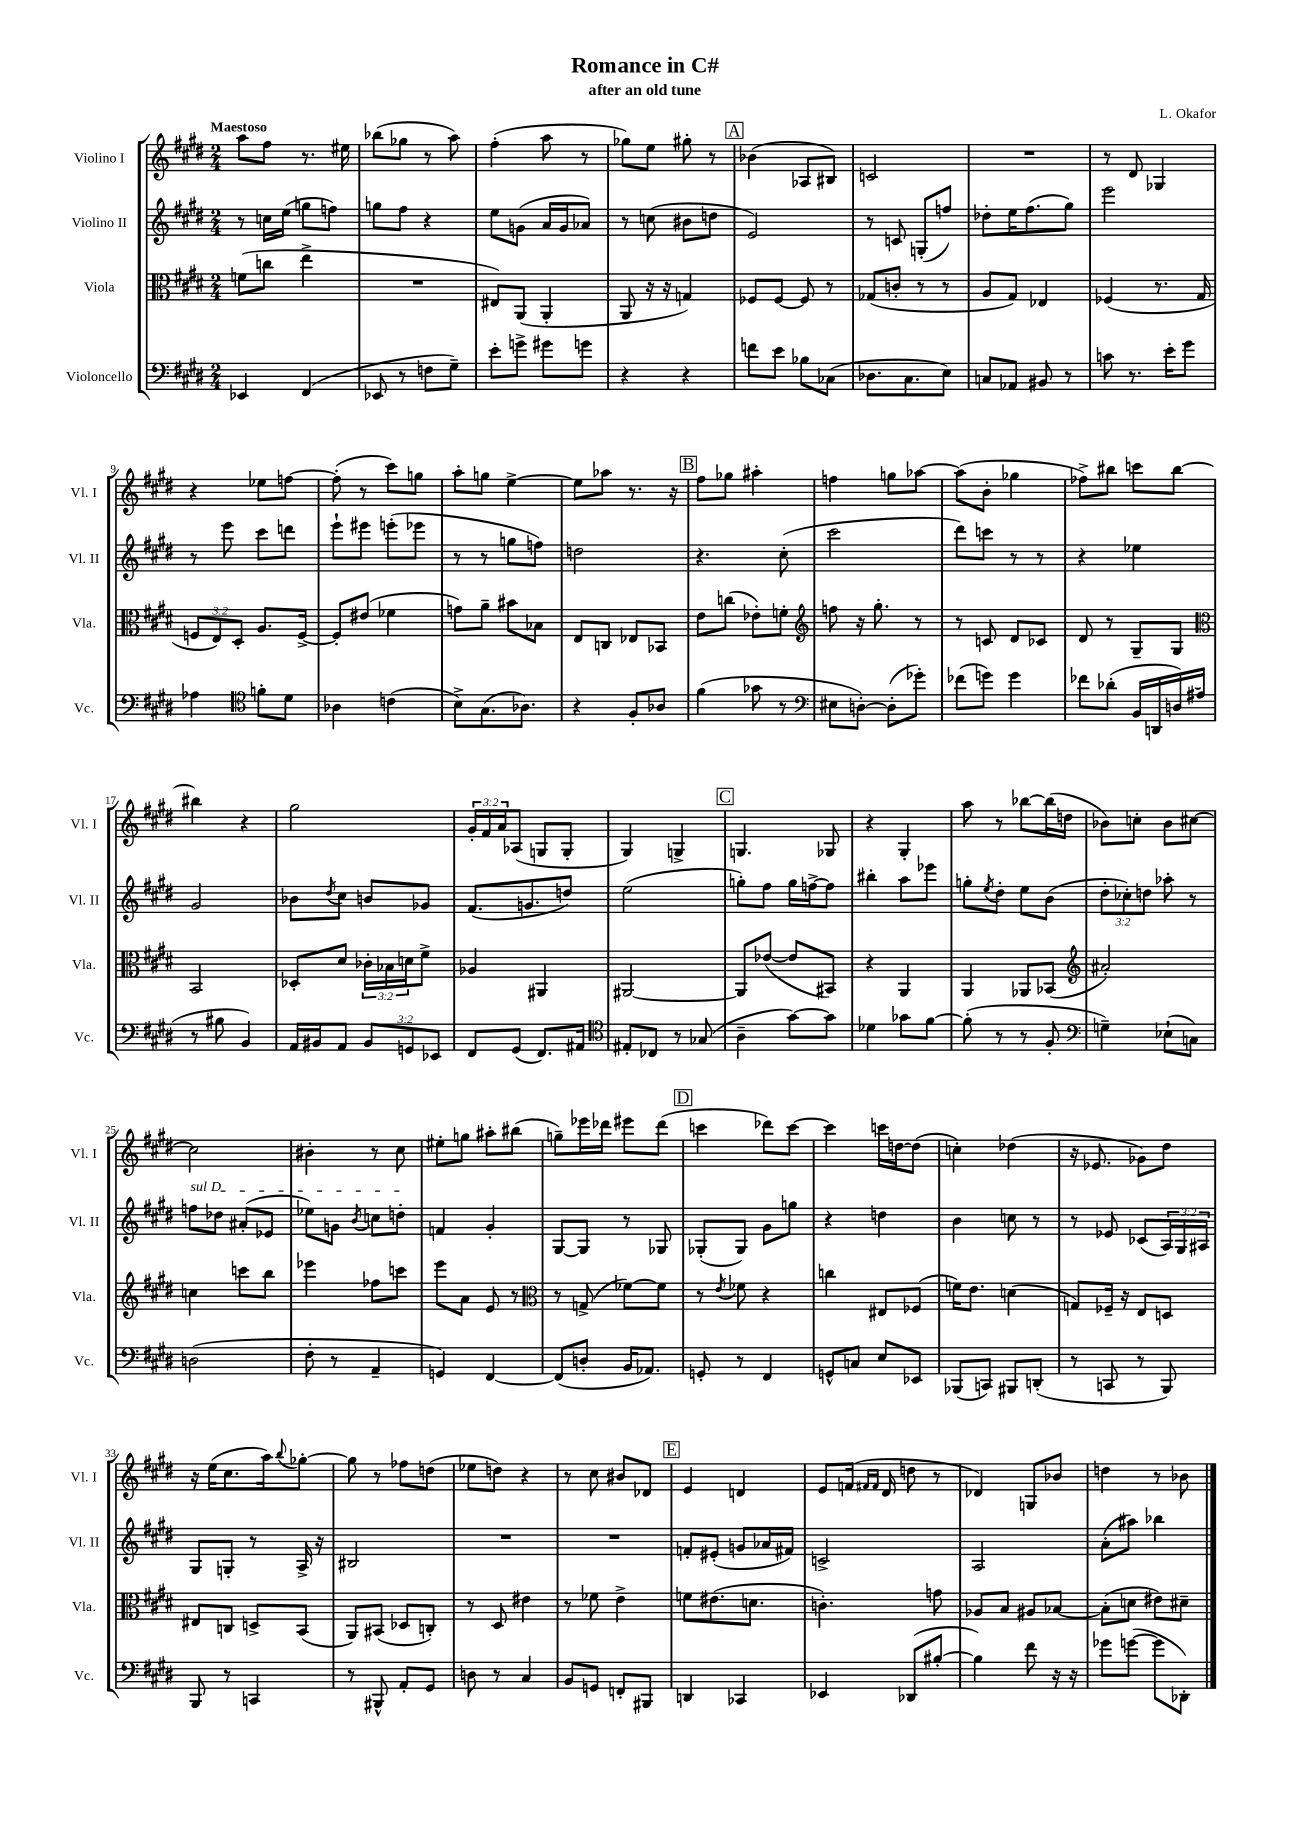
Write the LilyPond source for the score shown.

\header { title = "Romance in C#" composer = "L. Okafor" subtitle = "after an old tune" }
<<
\new StaffGroup <<
\new Staff = "s0" \with { instrumentName = "Violino I" shortInstrumentName = "Vl. I" } {
    \clef treble \key e \major \numericTimeSignature \time 2/4 \override Staff.TupletNumber.text = #tuplet-number::calc-fraction-text \tempo "Maestoso"
    a''8 fis''8 r8. eis''16 |
    bes''8( ges''8 r8 a''8) |
    fis''4-.( a''8 r8 |
    ges''8) e''8 gis''8-. r8 |
    \mark \markup { \box "A" } bes'4( aes8 bis8) |
    c'2 |
    R2 |
    r8 dis'8 ges4 |
    r4 ees''8 f''8~ |
    f''8-.( r8 cis'''8) g''8 |
    a''8-. g''8 e''4~-> |
    e''8 aes''8 r8. r16 |
    \mark \markup { \box "B" } fis''8 ges''8 ais''4-. |
    f''4 g''8 aes''8~ |
    aes''8( b'8-. ges''4 |
    fes''8->) bis''8 c'''8 bis''8~ |
    bis''4 r4 |
    gis''2 |
    \tuplet 3/2 { gis'16-. fis'16 a'16 } aes8( g8 g8-. |
    gis4) g4-> |
    \mark \markup { \box "C" } g4. ges8 |
    r4 gis4-. |
    a''8 r8 bes''8~ bes''16( d''16 |
    bes'8) c''8-. bes'8 cis''8~ |
    cis''2 |
    bis'4-. r8 cis''8 |
    eis''8-. g''8 ais''8-. bis''8( |
    g''8--) ees'''16 des'''16 eis'''8 des'''8( |
    \mark \markup { \box "D" } c'''4 des'''8) c'''8~ |
    c'''4 c'''16 d''16~ d''8( |
    c''4-.) des''4( |
    r16 ees'8. ges'8) dis''8 |
    r16 e''16( cis''8. a''16) \appoggiatura { b''8 } ges''8~-. |
    ges''8 r8 fes''8 d''8( |
    ees''8 d''8) r4 |
    r8 cis''8 bis'8 des'8 |
    \mark \markup { \box "E" } e'4 d'4 |
    e'8 f'16( \grace { fis'16 fis'16 } dis'16 d''8 r8 |
    des'4) g8 bes'8 |
    d''4 r8 bes'8 \bar "|." |
}
\new Staff = "s1" \with { instrumentName = "Violino II" shortInstrumentName = "Vl. II" } {
    \clef treble \key e \major \numericTimeSignature \time 2/4 \override Staff.TupletNumber.text = #tuplet-number::calc-fraction-text
    r8 c''16 e''16( g''8 f''8) |
    g''8 fis''8 r4 |
    e''8 g'8( a'16 g'16 aes'8) |
    r8 c''8( bis'8 d''8 |
    \mark \markup { \box "A" } e'2) |
    r8 c'8 g8-.( f''8) |
    des''8-. e''16 fis''8.( gis''8) |
    e'''2 |
    r8 e'''8 cis'''8 d'''8 |
    e'''8-! eis'''8 e'''8-.( ees'''8 |
    r8 r8 g''8 f''8) |
    d''2 |
    \mark \markup { \box "B" } r4. cis''8-.( |
    cis'''2 |
    dis'''8) c'''8 r8 r8 |
    r4 ees''4 |
    gis'2 |
    bes'8 \acciaccatura { dis''8 } cis''8 b'8 ges'8 |
    fis'8.( g'8. d''8) |
    e''2( |
    \mark \markup { \box "C" } g''8-.) fis''8 g''16 f''16~-> f''8 |
    bis''4-. a''8 ees'''8 |
    g''8-. \acciaccatura { e''8 } dis''8-. e''8 b'8( |
    \tuplet 3/2 { dis''8-. ces''8-.) d''8 } aes''8-. r8 |
    \once \override TextSpanner.bound-details.left.text = \markup { \italic "sul D" } f''8\startTextSpan des''8 ais'8-.( ees'8 |
    ees''8) g'8 \acciaccatura { b'8 } c''8 d''8-.\stopTextSpan |
    f'4 gis'4-. |
    gis8~ gis8 r8 ges8 |
    \mark \markup { \box "D" } ges8-.( ges8) gis'8 g''8 |
    r4 d''4 |
    b'4 c''8 r8 |
    r8 ees'8 ces'8( \tuplet 3/2 { a16) gis16 ais16 } |
    gis8 g8-. r8 a16-> r16 |
    bis2 |
    R2 |
    R2 |
    \mark \markup { \box "E" } f'8-. eis'8-.( g'8 aes'16 fis'16) |
    c'2-> |
    a2 |
    a'8-.( ais''8) bes''4 \bar "|." |
}
\new Staff = "s2" \with { instrumentName = "Viola" shortInstrumentName = "Vla." } {
    \clef alto \key e \major \numericTimeSignature \time 2/4 \override Staff.TupletNumber.text = #tuplet-number::calc-fraction-text
    f'8( c''8 e''4-> |
    R2 |
    eis8) a,8( a,4-. |
    a,8 r16 r16 g4) |
    \mark \markup { \box "A" } fes8 fes8~ fes8 r8 |
    ges8( c'8-. r8 r8 |
    a8 gis8) ees4 |
    fes4( r8. gis16 |
    \tuplet 3/2 { f8 e8) dis8-. } a8. f16~-> |
    f8-. eis'8( fes'4 |
    g'8) a'8-- bis'8 bes8 |
    e8 c8 ees8 bes,8 |
    \mark \markup { \box "B" } e'8 c''8( ees'8-.) f'8-. |
    \clef treble f''8 r16 gis''8.-. r8 |
    r8 c'8 dis'8 ces'8 |
    dis'8 r8 gis8-- gis8 |
    \clef alto b,2 |
    des8-. dis'8 \tuplet 3/2 { ces'16-. bes16 d'16 } fis'8-> |
    aes4 ais,4 |
    ais,2~ |
    \mark \markup { \box "C" } ais,8 ees'8~( ees'8 bis,8) |
    r4 a,4 |
    a,4 aes,8 bes,8( |
    \clef treble ais'2-.) |
    c''4 c'''8 b''8 |
    ees'''4 fes''8 c'''8 |
    e'''8 a'8 e'8 r8 |
    \clef alto r8 g8->( fes'8~) fes'8 |
    \mark \markup { \box "D" } r8 \acciaccatura { e'8 } fes'8 r4 |
    c''4 eis8 fes8( |
    f'16) e'8. d'4( |
    g8) fes16-- r16 e8 d8 |
    eis8 c8 d8-> b,8( |
    a,8) bis,8( des8 c8-.) |
    r8 dis8 eis'4 |
    r8 fes'8 e'4-> |
    \mark \markup { \box "E" } f'8 eis'8.( d'8. |
    c'4.-.) g'8 |
    aes8 b8 ais8 bes8~ |
    bes8-.( d'8 eis'8) dis'8-- \bar "|." |
}
\new Staff = "s3" \with { instrumentName = "Violoncello" shortInstrumentName = "Vc." } {
    \clef bass \key e \major \numericTimeSignature \time 2/4 \override Staff.TupletNumber.text = #tuplet-number::calc-fraction-text
    ees,4 fis,4( |
    ees,8 r8 f8 gis8--) |
    e'8-. g'8-> gis'8 g'8 |
    r4 r4 |
    \mark \markup { \box "A" } f'8 e'8 bes8 ces8( |
    des8. cis8. e8) |
    c8 aes,8 bis,8 r8 |
    c'8 r8. e'16-. gis'8 |
    aes4 \clef tenor f'8-. dis'8 |
    aes4 c'4( |
    b8->) gis8.( aes8.) |
    r4 fis8-. aes8 |
    \mark \markup { \box "B" } fis'4( ges'8 r8 |
    \clef bass eis8 d8~-.) d8-.( ges'8-.) |
    fes'8( g'8) g'4 |
    fes'8 des'8-.( b,16 d,16 d16) ais16( |
    r8 bis8 b,4) |
    a,16 bis,16 a,8 \tuplet 3/2 { bis,8 g,8 ees,8 } |
    fis,8 gis,8( fis,8.) ais,16 |
    \clef tenor eis8-. ces8 r8 ges8( |
    \mark \markup { \box "C" } a4-- gis'8~) gis'8 |
    des'4 ges'8 fis'8~ |
    fis'8-.( r8 r8 fis8-. |
    \clef bass g4--) ees8-!( c8) |
    d2( |
    fis8-. r8 a,4-- |
    g,4) fis,4~ |
    fis,8( d8-. b,16 aes,8.) |
    \mark \markup { \box "D" } g,8-. r8 fis,4 |
    g,8-^ c8 e8 ees,8 |
    bes,,8( c,8) bis,,8 d,8-.( |
    r8 c,8 r8 b,,8) |
    b,,8 r8 c,4 |
    r8 bis,,8-^ a,8-. gis,8 |
    d8 r8 cis4 |
    b,8 g,8 f,8-. bis,,8 |
    \mark \markup { \box "E" } d,4 ces,4 |
    ees,4 des,8( bis8~-. |
    bis4) fis'8 r16 r16 |
    ges'8 g'8~( g'8 des,8-.) \bar "|." |
}
>>
>>
